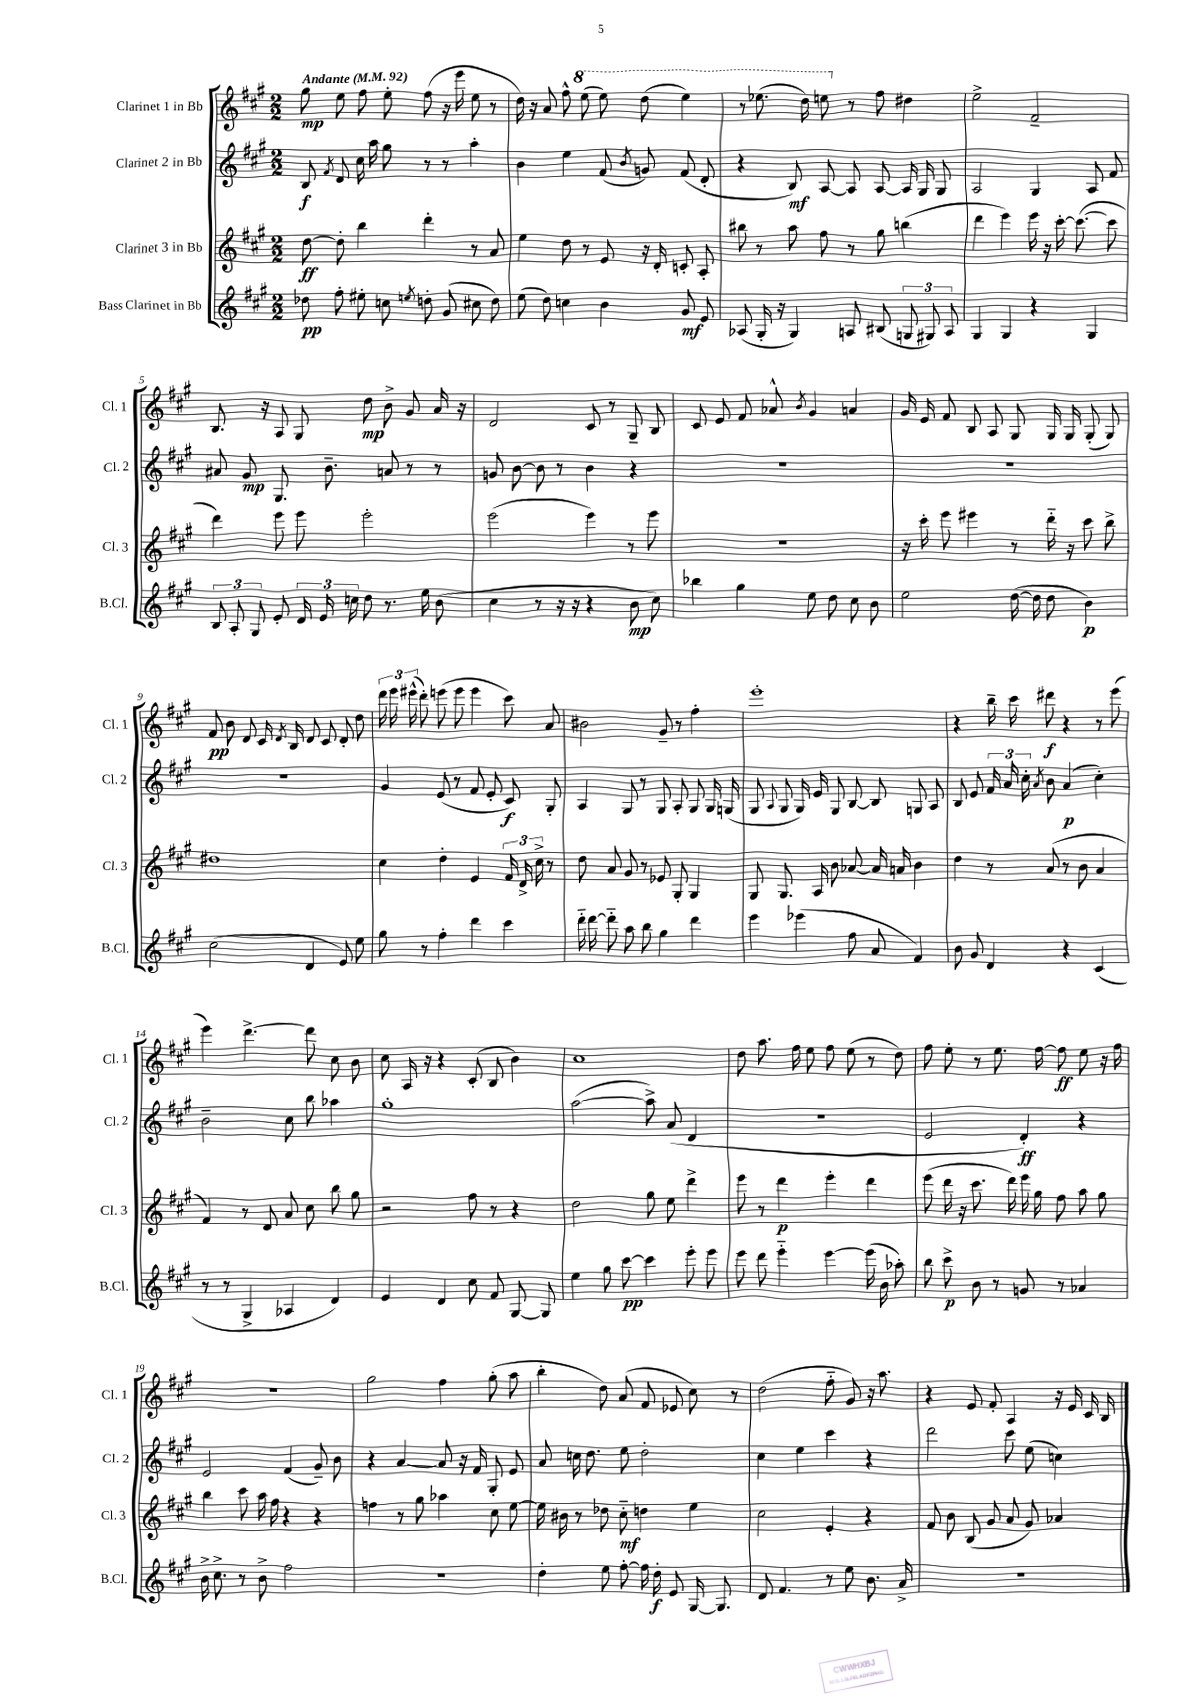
<<
\new StaffGroup <<
\new Staff = "s0" \with { instrumentName = "Clarinet 1 in Bb" shortInstrumentName = "Cl. 1" } {
    \clef treble \key a \major \numericTimeSignature \time 2/2 \tempo "Andante" 4 = 92
    \autoBeamOff gis''8\mp e''8 fis''8 e''8-. fis''8( r16 e'''16 e''8 r8 |
    d''16) r16 a'8 fis''8-^ \ottava #1 e'''8( e'''8) d'''8( e'''4) |
    r8 ees'''8.( d'''16) e'''8 \ottava #0 r8 fis''8 dis''4 |
    e''2-> fis'2-- |
    b8. r16 a8 gis8 d''8\mp b'8-> gis'8 a'16 r16 |
    d'2 cis'8 r8 gis8-- b8 |
    cis'8 e'8 fis'8 aes'8-^ \acciaccatura { b'8 } gis'4 a'4 |
    gis'16 e'16 fis'8 b8 a8 gis8 gis16 gis16 gis8-.( gis8) |
    fis'8\pp b'8 d'8 cis'16 \acciaccatura { d'8 } b16 d'8 cis'8 d'8-. d''8 |
    \tuplet 3/2 { d'''16 e'''16 eis'''16-^( } d'''8-.) e'''8( e'''8 e'''4 cis'''8) a'8 |
    bis'2 gis'8-- r8 fis''4-. |
    e'''1-. |
    r4 b''16-- cis'''16 dis'''8\f r4 r8 e'''8( |
    e'''4) d'''4.~-> d'''8 cis''8 b'8 |
    cis''8 a16 r16 r4 cis'8-.( b8 b'4) |
    cis''1 |
    d''8 a''8. fis''16 e''8 fis''8 e''8( r8 d''8) |
    fis''8 e''8-. r8 e''8. fis''16~ fis''8\ff e''8 r16 fis''16 |
    R1 |
    gis''2 fis''4 gis''8-.( a''8 |
    b''4-. d''8) a'8( fis'8 ees'8 cis''8) r8 |
    d''2( fis''8-_ gis'8) r16 a''8. |
    r4 e'8 fis'8-. a4 r16 e'16 cis'16 b16 \bar "|." |
}
\new Staff = "s1" \with { instrumentName = "Clarinet 2 in Bb" shortInstrumentName = "Cl. 2" } {
    \clef treble \key a \major \numericTimeSignature \time 2/2
    \autoBeamOff b8\f \acciaccatura { fis'8 } d'8 cis''16 a''16 gis''8 r8 r8 a''4-. |
    b'4 e''4 fis'8( \acciaccatura { b'8 } g'8) fis'8( d'8-. |
    r4 b8\mf) a8~ a8 a8~ a16 gis16 gis8 |
    a2 gis4 a8 fis'8 |
    ais'8 gis'8\mp gis8. b'8.-- a'8 r8 r8 |
    g'8 b'8~ b'8 r8 b'4 r4 |
    R1 |
    R1 |
    R1 |
    gis'4 e'8( r8 fis'8 e'8-. cis'8\f) gis8-. |
    a4 gis8 r8 gis8 a8-. gis8 gis16 g16( |
    gis8 \appoggiatura { a8 } gis8 gis16) e'16 gis8 b8~ b8 g8 a8 |
    b8 e'8 \tuplet 3/2 { fis'16 a'16 cis''16-. } \acciaccatura { a'8 } b'8 a'4\p( cis''4-.) |
    b'2-- cis''8 b''8 aes''4 |
    gis''1-. |
    a''2~( a''8->) a'8( d'4 |
    r1 |
    e'2 d'4-.\ff) r4 |
    e'2 fis'4( gis'8--) b'8 |
    r4 a'4~ a'8 r16 fis'16 gis8-. e'8 |
    a'8 c''16 d''8. e''8 d''2-. |
    cis''4 e''4 cis'''4 r4 |
    d'''2 cis'''8 e''8( c''4) \bar "|." |
}
\new Staff = "s2" \with { instrumentName = "Clarinet 3 in Bb" shortInstrumentName = "Cl. 3" } {
    \clef treble \key a \major \numericTimeSignature \time 2/2
    \autoBeamOff d''8~\ff d''8-. b''4 d'''4-. r8 a'8 |
    e''4 d''8 r8 e'8 r16 d'16-. c'8-. a8-. |
    bis''8 r8 a''8 fis''8 r8 gis''8 b''4( |
    d'''4 e'''4) e'''16 r16 cis'''16~-. cis'''8.~( cis'''8 |
    d'''4) e'''8 e'''8 e'''2-. |
    e'''2( e'''4) r8 e'''8 |
    R1 |
    r16 cis'''16-. e'''8 eis'''4 r8 d'''16-_ r16 cis'''8 b''8-> |
    dis''1 |
    cis''4 d''4-. e'4 \tuplet 3/2 { fis'16 d'16-> cis''16-> } r8 |
    d''8 a'8 gis'8 r8 ees'8 gis8-. gis4 |
    gis8 gis8. a16 b'8 aes'8~ aes'16 a'16 b'4 |
    d''4 r8 a'8( r8 b'8 a'4 |
    fis'4) r8 d'8 a'8 cis''8 b''8 gis''8 |
    r2 fis''8 r8 r4 |
    d''2 gis''8 e''8 d'''4-> |
    e'''8 r8 d'''4\p e'''4-. d'''4 |
    e'''8( d'''16 r16 cis'''8. d'''16) e'''16 gis''16 fis''8 a''8 gis''8 |
    b''4 cis'''8 a''16 fis''16 r4 r4 |
    f''4 r8 gis''8 aes''4 cis''8 e''8~ |
    e''16 bis'16 r8 des''8 cis''8-_\mf d''4 e''4 |
    cis''2 e'4-. r4 |
    fis'8 b'8 b8( gis'8 a'8 gis'8) aes'4 \bar "|." |
}
\new Staff = "s3" \with { instrumentName = "Bass Clarinet in Bb" shortInstrumentName = "B.Cl." } {
    \clef treble \key a \major \numericTimeSignature \time 2/2
    \autoBeamOff des''8\pp fis''8-. eis''8-. c''8 \acciaccatura { e''8 } d''8-. gis'8( cis''8 d''8) |
    e''8( d''8) c''4 b'4 gis'8\mf e'8 |
    aes8( gis16-. r16 gis4) a8 bis8( \tuplet 3/2 { g8 gis8) a8 } |
    gis4 gis4 r4 gis4 |
    \tuplet 3/2 { b8 a8-. gis8 } e'8-. \tuplet 3/2 { d'16 e'16 c''16 } d''8 r8. e''16 b'8( |
    cis''4 r8 r16 r16 r4 b'8\mp cis''8) |
    bes''4 gis''4 e''8 d''8 cis''8 b'8 |
    e''2 d''16~( d''16 d''8 b'4\p) |
    cis''2( d'4 e'8) e''8 |
    gis''8 r8 fis''4-. d'''4 cis'''4 |
    d'''16-_ d'''16~ d'''8-_ a''8 b''8 gis''4 d'''4 |
    e'''4 ees'''4( fis''8 a'8 fis'4) |
    b'8 gis'8 d'4 r4 cis'4( |
    r8 r8 gis4-> aes4 d'4) |
    e'4 d'4 cis''8 fis'8 gis8~ gis8 |
    e''4 gis''8 cis'''8~\pp cis'''4 e'''8-. e'''8 |
    e'''8 d'''8 e'''4-_ e'''4~ e'''16( b'16 aes''8-.) |
    b''8 cis'''8->\p b'8 r8 g'8 r8 aes'4 |
    b'16-> cis''8.-> r8 b'8-> fis''2 |
    r1 |
    d''4-. e''8 fis''8~-. fis''16 d''16-.\f e'8 gis16~ gis8. |
    d'8 fis'4. r8 e''8 b'8. a'16-> |
    R1 \bar "|." |
}
>>
>>
